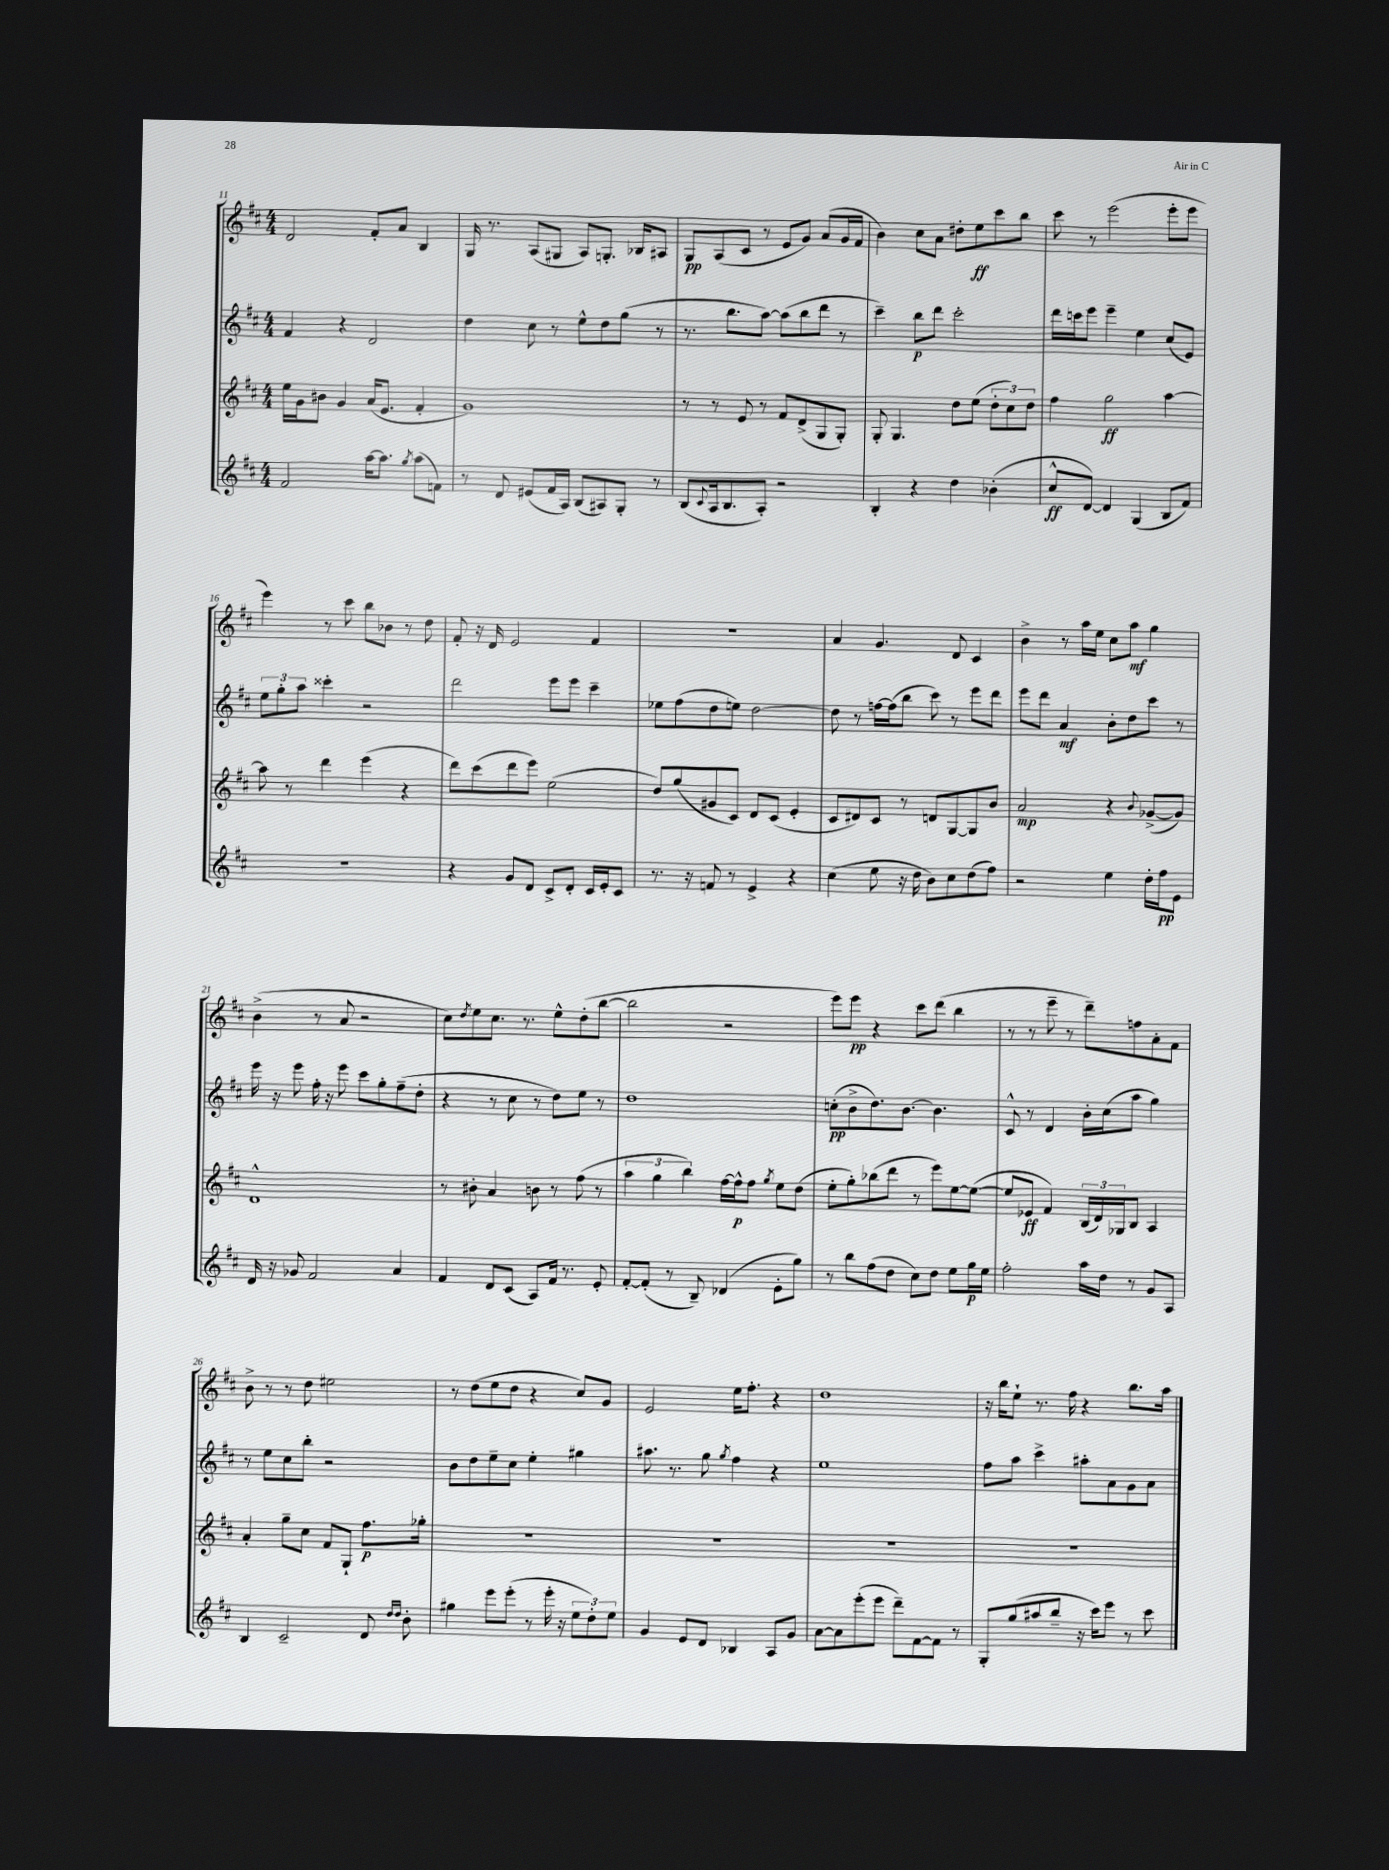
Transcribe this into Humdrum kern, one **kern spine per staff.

**kern	**kern	**kern	**kern
*staff4	*staff3	*staff2	*staff1
*clefG2	*clefG2	*clefG2	*clefG2
*k[f#c#]	*k[f#c#]	*k[f#c#]	*k[f#c#]
*M4/4	*M4/4	*M4/4	*M4/4
2f#	16ee	4f#	2d
.	16g	.	.
.	8b#	.	.
.	4g	4r	.
[16aa	(16a	2d	8f#'
8.aa]	8.e	.	.
.	.	.	8a
8qgg	.	.	.
(8aa	4f#'	.	4B
8f)	.	.	.
=	=	=	=
8r	1g)	4dd	16G
.	.	.	8.r
8d	.	.	.
(8e#	.	8cc#	(8A
16f#	.	8r	8G#
16A)	.	.	.
(8B	.	8ee^^	8A)
8A#)	.	8dd	8.G'
8G'	.	(8gg	.
.	.	.	16B-
8r	.	8r	8A#
=	=	=	=
(8B	8r	8.r	8G
8qqc#	.	.	.
16A	8r	.	(8A
8.B	.	8.bb	.
.	8e	.	8c#
8A')	8r	[8aa)	8r
2r	8f#	(8aa]	8e
.	(8d^	8bb	8g)
.	8G	8ddd	(8a
.	8G')	8r	16g
.	.	.	16f#
=	=	=	=
4B'	8G'	4ccc#~)	4b)
.	4.G	.	.
4r	.	8bb	8cc#
.	.	8ddd	8a
4dd	8dd	2ccc#'	8dd#'
.	(8ee	.	8ee
(4b-'	12dd'	.	8ccc#
.	12cc#)	.	.
.	.	.	8bb
.	12dd	.	.
=	=	=	=
8cc#^^	4ff#	16ddd	8ccc#
.	.	16ccc	.
[8d)	.	8eee	8r
4d]	2gg	4eee~	(2eee
(4G	.	4ee	.
8B	[4aa	(8cc#	8eee'
8f#)	.	8e)	8eee
=	=	=	=
1r	8aa]	12ee	4eee)
.	.	12gg'	.
.	8r	.	.
.	.	12aa	.
.	4ddd	4ccc##'	8r
.	.	.	8ccc#
.	(4eee	2r	8bb
.	.	.	8b-
.	4r	.	8r
.	.	.	8dd
=	=	=	=
4r	8ddd)	2ddd	8f#'
.	(8ccc#	.	16r
.	.	.	16d
8g	8ddd	.	2e
8d	8eee)	.	.
8c#^	(2ee	8eee	.
8d'	.	8eee	.
16c#	.	4ccc#~	4f#
16e'	.	.	.
8c#	.	.	.
=	=	=	=
8.r	8dd)	8ee-	1r
.	(8gg	(8ff#	.
16r	.	.	.
8f	8g#	8dd	.
8r	8c#)	8ee)	.
4e^	8d	[2dd	.
.	(8c#	.	.
4r	4e'	.	.
=	=	=	=
(4cc#	8c#	8dd]	4a
.	8d#)	8r	.
8ee	8c#	[16ff	4.g
.	.	(16ff]	.
16r	8r	8bb	.
16dd	.	.	.
8b)	8d	8ccc#)	.
8cc#	[8G	8r	8d
(8dd	8G]	8eee	4c#
8ff#)	8b	8ddd	.
=	=	=	=
2r	2a	8eee	4b^
.	.	8ddd	.
.	.	4a	8r
.	.	.	16aa
.	.	.	16ee
4ee	4r	8b'	8cc#
.	.	8dd	8aa
.	8qqb	.	.
16dd'	([8g-^	8ccc#	4gg
16ff#	.	.	.
8e	8g-])	8r	.
=	=	=	=
16d	1d^^	16eee	(4b^
16r	.	16r	.
8g-	.	8eee	.
2f#	.	16ff#'	8r
.	.	16r	.
.	.	8eee	8a
.	.	8ccc#	2r
.	.	8gg'	.
4a	.	(8ff#~	.
.	.	8dd'	.
=	=	=	=
4f#	8r	4r	8cc#)
.	.	.	8qdd
.	8b#'	.	8ee
8d	4a	8r	8.cc#
(8c#	.	8cc#	.
.	.	.	8.r
8A)	8b	8r	.
16f#	8r	8dd)	8ee^^
8.r	.	.	.
.	(8ff#	8ee	(8dd'
8e'	8r	8r	[8bb
=	=	=	=
[8f#'	6aa	1dd	2bb]
(8f#']	.	.	.
.	6gg	.	.
8r	.	.	.
.	6bb)	.	.
8B~)	.	.	.
(4d-	[16ff#	.	2r
.	16ff#^^]	.	.
.	8ff#	.	.
.	8qgg	.	.
8e'	8ee	.	.
8gg)	(8dd	.	.
=	=	=	=
8r	8ee'	(8cc'	8eee)
8bb	8gg')	8b^	8eee
(8ff#	(8bb-	8.dd)	4r
8dd	8ddd	.	.
.	.	[8.b	.
8cc#)	8r	.	8ccc#
8dd	8eee)	4.b]	(8ddd
8ee	[8ee	.	4bb
16gg	(8ee_	.	.
16ee	.	.	.
=	=	=	=
2ff#'	8ee]	8c#^^	8r
.	8e-	8r	8r
.	4f#)	4d	8eee~
.	.	.	8r
16aa	(24B	16b'	8ddd~)
.	24d)	.	.
16dd	.	(16cc#	.
.	24G-	.	.
8r	8B	8aa	8ff
8g	4A	4gg)	8a'
8A	.	.	8f#
=	=	=	=
4B	4a'	8r	8b^
.	.	8ee	8r
2c#~	8gg~	8cc#	8r
.	8cc#	8bb'	8dd
.	8f#	2r	2ee#
.	8G`	.	.
8d	8.ff#	.	.
16qqdd	.	.	.
16qqdd	.	.	.
8b'	.	.	.
.	16gg-'	.	.
=	=	=	=
4gg#	1r	8b	8r
.	.	8dd	(8dd
8eee	.	8ee~	8ee
(8eee'	.	8cc#	8dd
8r	.	4ee'	4r
16eee'	.	.	.
16r	.	.	.
12ee	.	4gg#	8cc#)
12dd')	.	.	.
.	.	.	8g
12ee	.	.	.
=	=	=	=
4g	1r	8.aa#	2e
.	.	8.r	.
8e	.	.	.
8d	.	8gg	.
.	.	8qgg	.
4B-	.	4ff#	16ee
.	.	.	8.ff#'
8A	.	4r	4r
8g	.	.	.
=	=	=	=
[8a	1r	1ee	1dd
8a]	.	.	.
(8eee'	.	.	.
8eee	.	.	.
8ddd~)	.	.	.
[8f#	.	.	.
8f#]	.	.	.
8r	.	.	.
=	=	=	=
8G'	1r	8ff#	16r
.	.	.	16bb
(8gg	.	8aa	8ee`
8aa#	.	4ccc#^	8.r
8bb~	.	.	.
.	.	.	16ff#
16r	.	8aa#'	4r
16ccc#)	.	.	.
8eee	.	8a	.
8r	.	8g	8.bb
8ccc#	.	8a	.
.	.	.	16aa
==	==	==	==
*-	*-	*-	*-
